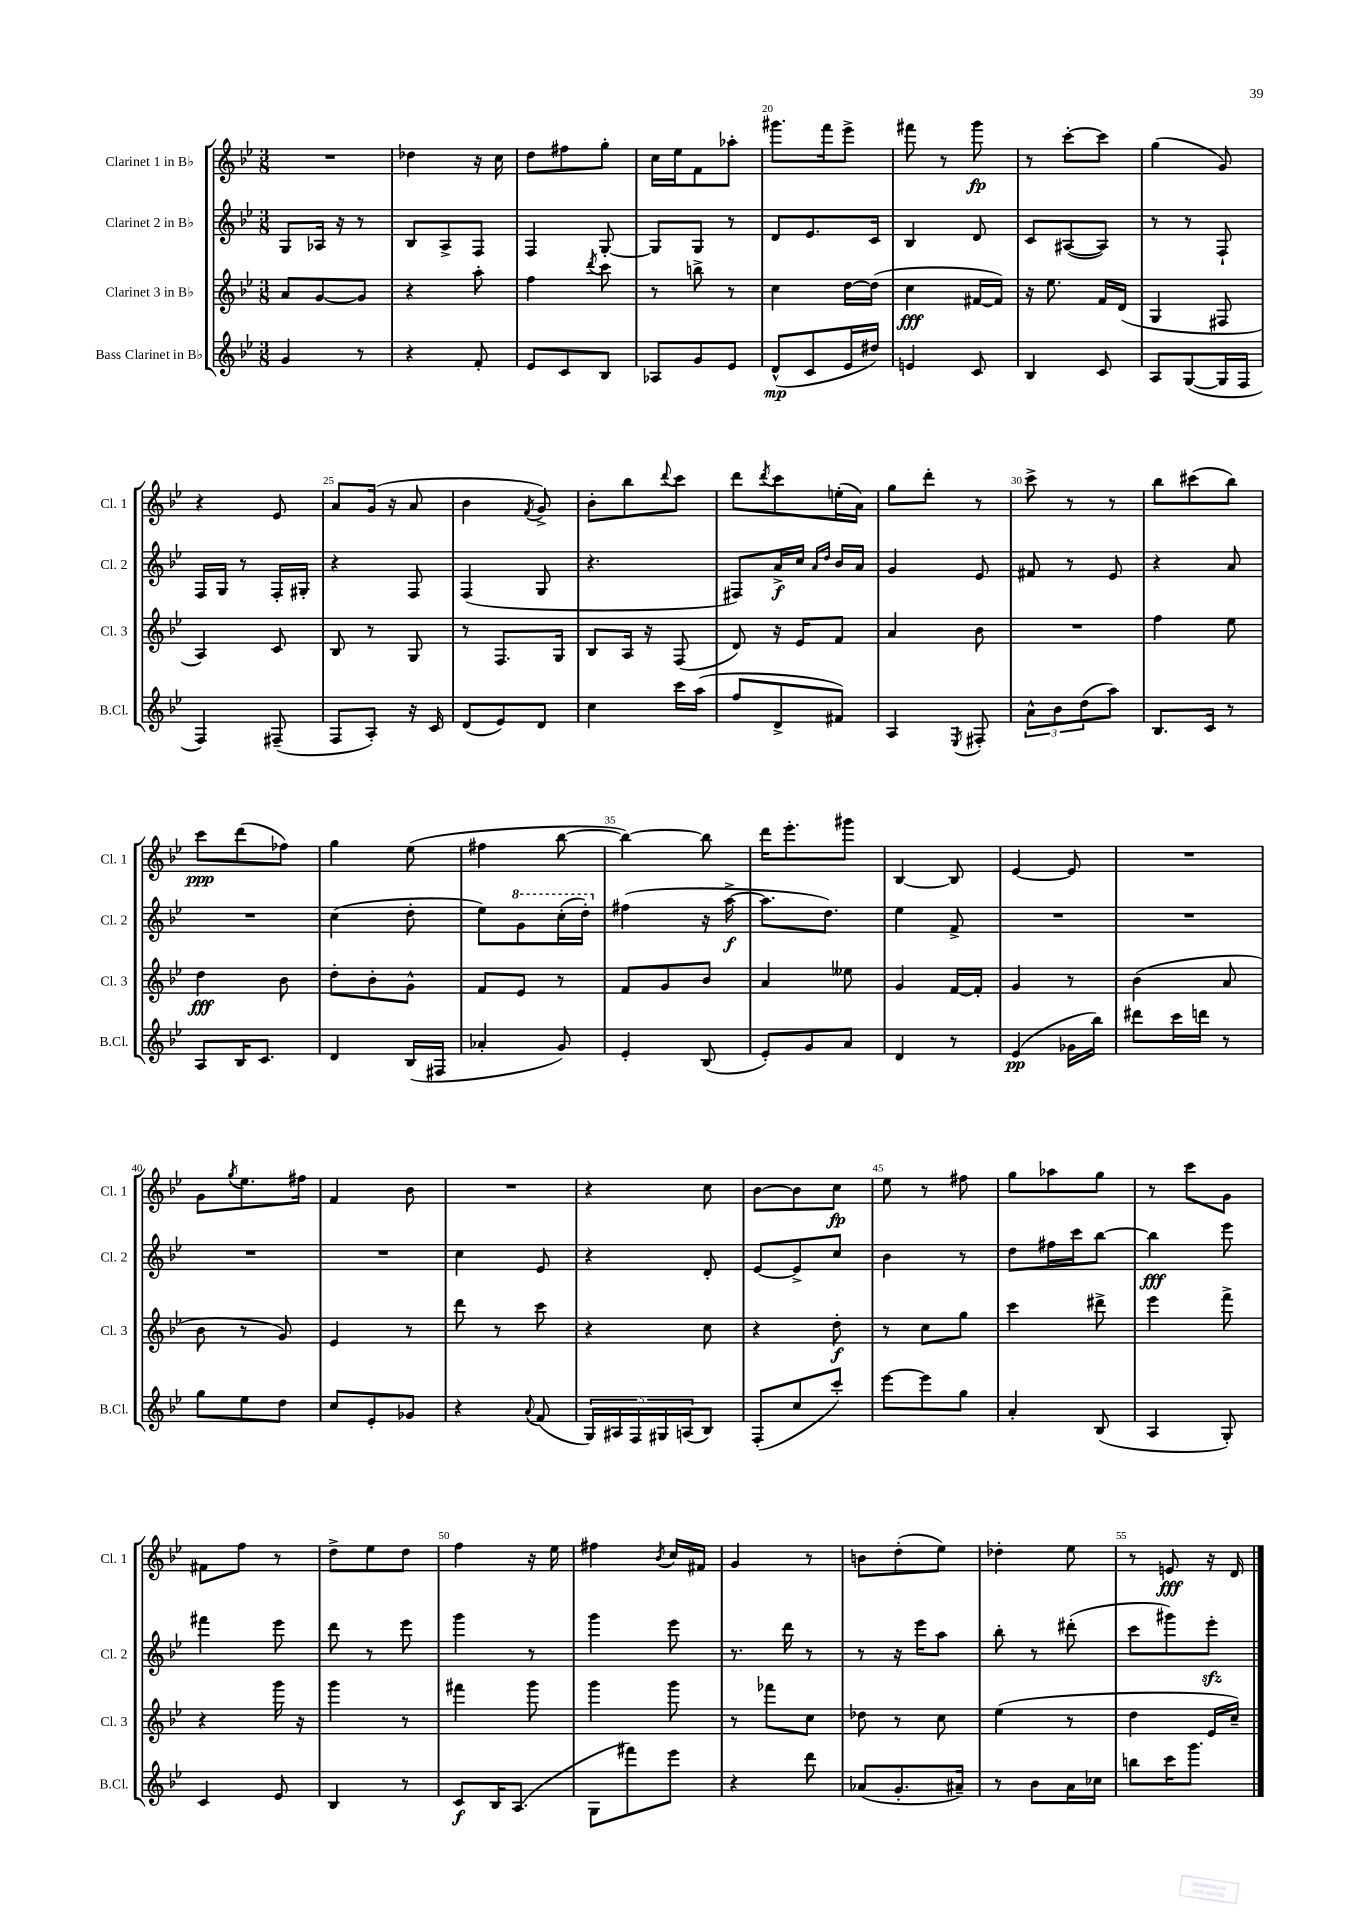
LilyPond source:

<<
\new StaffGroup <<
\new Staff = "s0" \with { instrumentName = "Clarinet 1 in Bb" shortInstrumentName = "Cl. 1" } {
    \clef treble \key bes \major \numericTimeSignature \time 3/8
    R4. |
    des''4 r16 c''16 |
    d''8 fis''8 g''8-. |
    c''16 ees''16 f'8 aes''8-. |
    gis'''8. f'''16 ees'''8-> |
    fis'''8 r8 g'''8\fp |
    r8 c'''8~-. c'''8 |
    g''4( g'8) |
    r4 ees'8 |
    a'8 g'16( r16 a'8 |
    bes'4 \acciaccatura { f'8 } g'8->) |
    bes'8-. bes''8 \appoggiatura { d'''8 } c'''8 |
    d'''8 \acciaccatura { d'''8 } c'''8 e''16-.( a'16) |
    g''8 d'''8-. r8 |
    c'''8-> r8 r8 |
    bes''8 cis'''8( bes''8) |
    c'''8\ppp d'''8( fes''8) |
    g''4 ees''8( |
    fis''4 bes''8~ |
    bes''4~) bes''8 |
    d'''16 ees'''8.-. gis'''8 |
    bes4~ bes8 |
    ees'4~ ees'8 |
    R4. |
    g'8 \acciaccatura { g''8 } ees''8. fis''16 |
    f'4 bes'8 |
    R4. |
    r4 c''8 |
    bes'8~ bes'8 c''8\fp |
    ees''8 r8 fis''8 |
    g''8 aes''8 g''8 |
    r8 c'''8 g'8 |
    fis'8 f''8 r8 |
    d''8-> ees''8 d''8 |
    f''4 r16 ees''16 |
    fis''4 \acciaccatura { bes'8 } c''16 fis'16 |
    g'4 r8 |
    b'8 d''8-.( ees''8) |
    des''4-. ees''8 |
    r8 e'8\fff r16 d'16 \bar "|." |
}
\new Staff = "s1" \with { instrumentName = "Clarinet 2 in Bb" shortInstrumentName = "Cl. 2" } {
    \clef treble \key bes \major \numericTimeSignature \time 3/8
    g8 aes16 r16 r8 |
    bes8 a8-> f8 |
    f4 g8~-. |
    g8 g8 r8 |
    d'8 ees'8. c'16 |
    bes4 d'8 |
    c'8 ais8~( ais8) |
    r8 r8 f8-! |
    f16 g16 r8 f16-. gis16-. |
    r4 f8 |
    f4( g8 |
    r4. |
    fis8) a'16->\f c''16 \grace { a'16 d''16 } bes'16 a'16 |
    g'4 ees'8 |
    fis'8 r8 ees'8 |
    r4 a'8 |
    R4. |
    c''4( d''8-. |
    ees''8) \ottava #1 g''8 c'''16-.( d'''16-.) \ottava #0 |
    fis''4( r16 a''16~->\f |
    a''8. d''8.) |
    ees''4 f'8-> |
    R4. |
    R4. |
    R4. |
    R4. |
    c''4 ees'8 |
    r4 d'8-. |
    ees'8~ ees'8-> c''8 |
    bes'4 r8 |
    d''8 fis''16 c'''16 bes''8~ |
    bes''4\fff ees'''8 |
    fis'''4 ees'''8 |
    d'''8 r8 ees'''8 |
    g'''4 r8 |
    g'''4 ees'''8 |
    r8. d'''16 r8 |
    r8 r16 ees'''16 a''8 |
    bes''8-. r8 dis'''8-.( |
    c'''8 gis'''8) ees'''8-.\sfz \bar "|." |
}
\new Staff = "s2" \with { instrumentName = "Clarinet 3 in Bb" shortInstrumentName = "Cl. 3" } {
    \clef treble \key bes \major \numericTimeSignature \time 3/8
    a'8 g'8~ g'8 |
    r4 a''8-. |
    f''4 \acciaccatura { d'''8 } c'''8 |
    r8 b''8-> r8 |
    c''4 d''16~ d''16( |
    c''4\fff fis'16~ fis'16) |
    r16 ees''8. f'16 d'16( |
    g4 fis8 |
    a4) c'8 |
    bes8 r8 g8 |
    r8 f8. g16 |
    bes8 a16 r16 f8( |
    d'8) r16 ees'16 f'8 |
    a'4 bes'8 |
    R4. |
    f''4 ees''8 |
    d''4\fff bes'8 |
    d''8-. bes'8-. g'8-^ |
    f'8 ees'8 r8 |
    f'8 g'8 bes'8 |
    a'4 eeses''8 |
    g'4 f'16~ f'16-. |
    g'4 r8 |
    bes'4( a'8 |
    bes'8 r8 g'8) |
    ees'4 r8 |
    d'''8 r8 c'''8 |
    r4 c''8 |
    r4 d''8-.\f |
    r8 c''8 g''8 |
    c'''4 dis'''8-> |
    ees'''4 f'''8-> |
    r4 g'''16 r16 |
    g'''4 r8 |
    fis'''4 g'''8 |
    g'''4 g'''8 |
    r8 fes'''8 c''8 |
    des''8 r8 c''8 |
    ees''4( r8 |
    d''4 ees'16 c''16--) \bar "|." |
}
\new Staff = "s3" \with { instrumentName = "Bass Clarinet in Bb" shortInstrumentName = "B.Cl." } {
    \clef treble \key bes \major \numericTimeSignature \time 3/8
    g'4 r8 |
    r4 f'8-. |
    ees'8 c'8 bes8 |
    aes8 g'8 ees'8 |
    d'8-^\mp( c'8 ees'16 dis''16) |
    e'4 c'8 |
    bes4 c'8 |
    a8 g8~( g16 f16 |
    f4) fis8--( |
    f8 a8-.) r16 c'16 |
    d'8( ees'8) d'8 |
    c''4 c'''16 a''16( |
    f''8 d'8-> fis'8) |
    a4 \acciaccatura { ees8 } fis8-. |
    \tuplet 3/2 { a'8-^ bes'8 d''8( } a''8) |
    bes8. c'16 r8 |
    a8 bes16 c'8. |
    d'4 bes16( fis16 |
    aes'4-. g'8) |
    ees'4-. bes8( |
    ees'8-.) g'8 a'8 |
    d'4 r8 |
    ees'4\pp( ges'16 bes''16) |
    dis'''8 c'''16 d'''16 r8 |
    g''8 ees''8 d''8 |
    c''8 ees'8-. ges'8 |
    r4 \appoggiatura { a'8 } f'8( |
    \tuplet 5/4 { g16) ais16 f16 gis16 a16( } bes8) |
    f8-.( c''8 c'''8-.) |
    ees'''8~ ees'''8 g''8 |
    a'4-. bes8( |
    a4 g8-.) |
    c'4 ees'8 |
    bes4 r8 |
    c'8\f bes16 a8.( |
    g8 fis'''8) ees'''8 |
    r4 d'''8 |
    aes'8( g'8.-. ais'16--) |
    r8 bes'8 a'16 ces''16 |
    b''8 c'''16 g'''8. \bar "|." |
}
>>
>>
\layout { \context { \Score currentBarNumber = #16 \override BarNumber.break-visibility = ##(#f #t #t) barNumberVisibility = #(every-nth-bar-number-visible 5) } }
